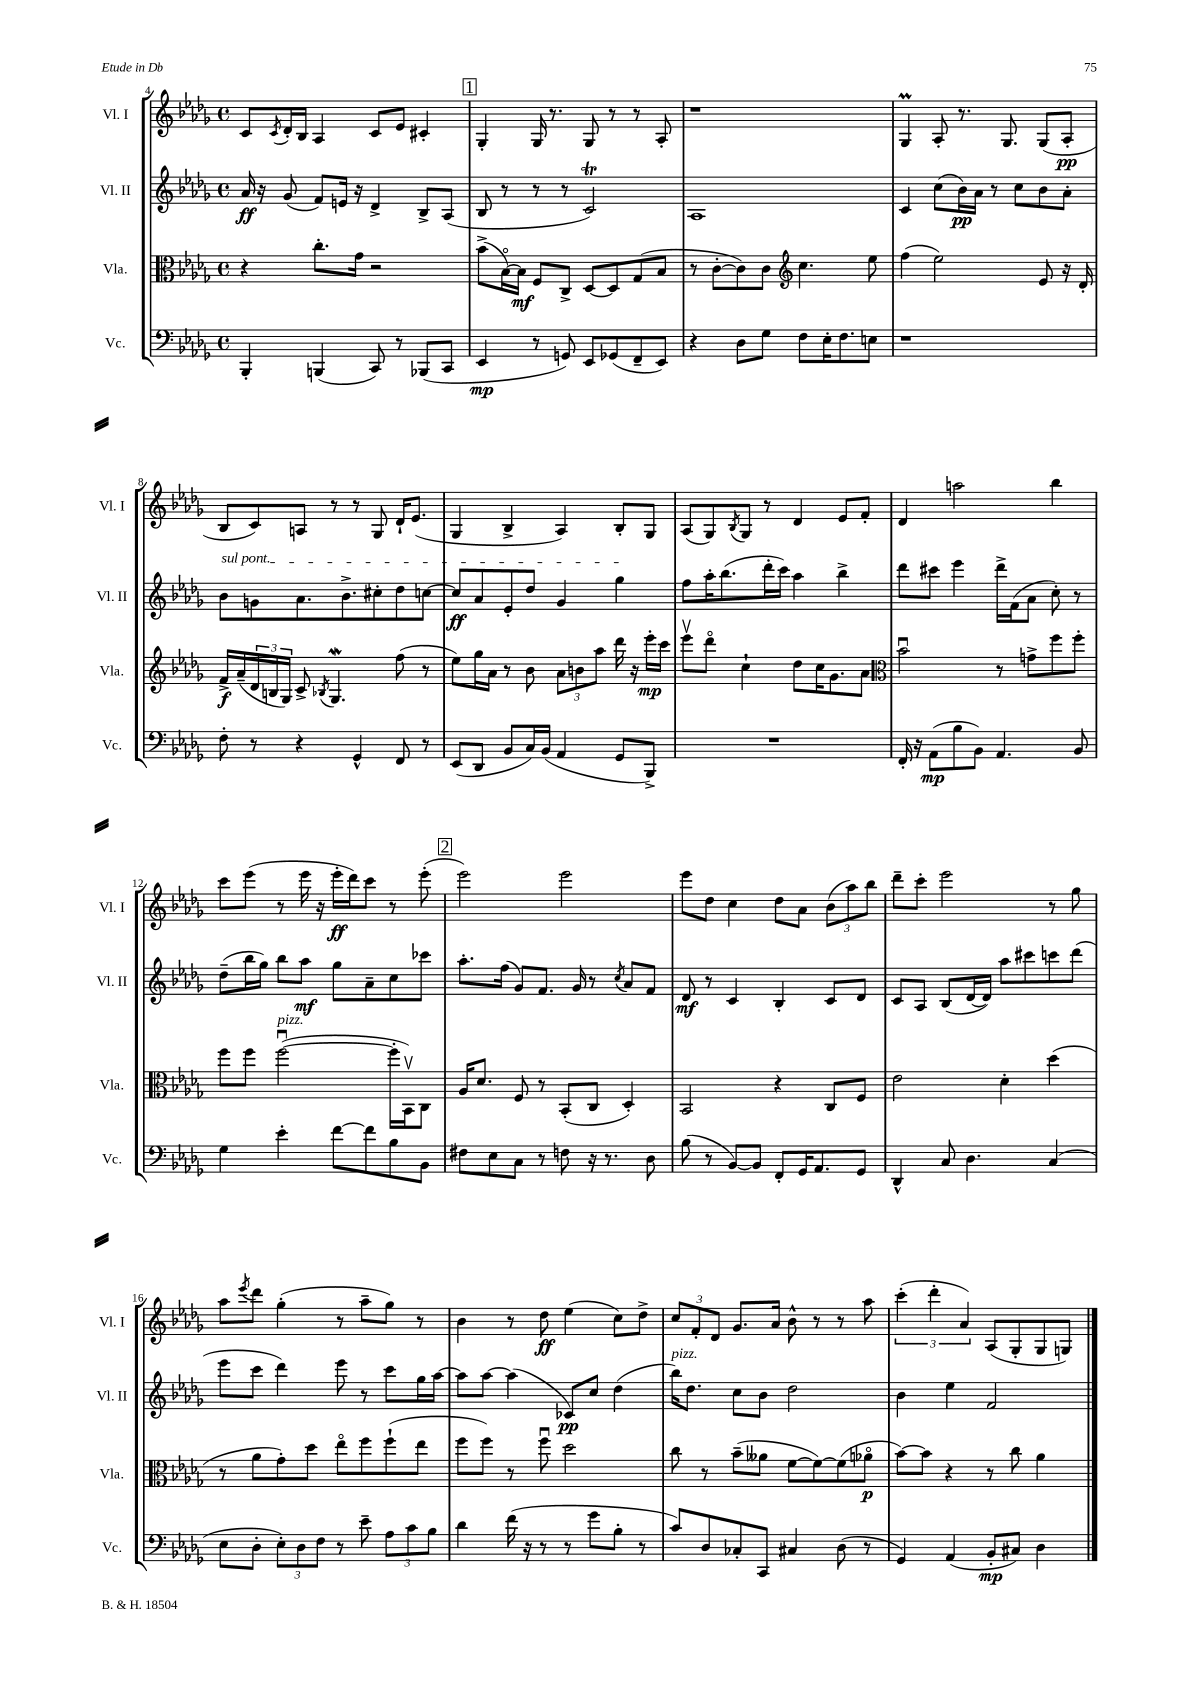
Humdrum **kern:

**kern	**kern	**kern	**kern
*staff4	*staff3	*staff2	*staff1
*clefF4	*clefC3	*clefG2	*clefG2
*k[b-e-a-d-g-]	*k[b-e-a-d-g-]	*k[b-e-a-d-g-]	*k[b-e-a-d-g-]
*M4/4	*M4/4	*M4/4	*M4/4
*met(c)	*met(c)	*met(c)	*met(c)
4BBB-'	4r	16a-	8c
.	.	16r	.
.	.	.	8qc
.	.	(8g-	16d-'
.	.	.	16B-
(4BBB	8.cc'	8f)	4A-
.	.	16e	.
.	16g-	16r	.
8CC)	2r	4d-^	8c
8r	.	.	8e-
(8BBB-	.	8B-^	4c#'
8CC	.	(8A-	.
=	=	=	=
4EE-	(8b-^	8B-	4G-'
.	[16B-o)	8r	.
.	16B-]	.	.
8r	8F	8r	16G-
.	.	.	8.r
8GG)	8C^	8r	.
8EE-	[8D-	2c)	8G-
(8GG-	8D-]	.	8r
8FF~	(8G-	.	8r
8EE-)	8B-	.	8A-'
=	=	=	=
4r	8r	1A-	1r
.	[8c'	.	.
8D-	8c])	.	.
8G-	8c	.	.
*	*clefG2	*	*
8F	4.cc	.	.
16E-'	.	.	.
8.F	.	.	.
8E	8ee-	.	.
=	=	=	=
1r	(4ff	4c	4G-
.	2ee-)	(8cc	8A-'
.	.	16b-)	8.r
.	.	16a-	.
.	.	8r	.
.	.	.	8.G-
.	.	8cc	.
.	8e-	8b-	(8G-
.	16r	8a-'	8A-'
.	16d-'	.	.
=	=	=	=
8F'	16f^	8b-	8B-
.	(16a-~	.	.
8r	24d-	8g	8c)
.	24B	.	.
.	24G-)	.	.
4r	8c^	8.a-	8A
.	8qB-	.	.
.	4.G-	.	8r
.	.	8.b-^	.
4GG-^^	.	.	8r
.	.	8cc#'	8G-
8FF	(8ff	8dd-	16d-`
.	.	.	(8.e-
8r	8r	[8cc	.
=	=	=	=
(8EE-	8ee-)	8cc]	4G-
8DD-	16gg-	8a-	.
.	16a-	.	.
8BB-	8r	8e-'	4B-^
16C)	8b-	8dd-	.
(16BB-	.	.	.
4AA-	12a-	4g-	4A-)
.	12b	.	.
.	12aa-	.	.
8GG-	16ddd-	4gg-	8B-'
.	16r	.	.
8BBB-^)	16eee-'	.	8G-
.	16ccc	.	.
=	=	=	=
1r	8eee-v	8ff	(8A-
.	8ddd-o	16aa-'	8G-)
.	.	(8.bb-	.
.	.	.	8qB-
.	4cc`	.	8G-
.	.	16ddd-'	8r
.	.	16ccc)	.
.	8dd-	4aa-	4d-
.	16cc	.	.
.	8.g-	.	.
.	.	4bb-^	8e-
.	8a-	.	8f'
=	=	=	=
*	*clefC3	*	*
16FF'	2b-u	8ddd-	4d-
16r	.	.	.
(8AA-	.	8ccc#	.
8B-	.	4eee-	2aa
8BB-)	.	.	.
4.AA-	8r	16ddd-^	.
.	.	(16f	.
.	8g^	8a-	.
.	8ff	8cc')	4bb-
8BB-	8ff'	8r	.
=	=	=	=
4G-	8ff	(8dd-~	8ccc
.	8ff	16bb-	(8eee-
.	.	16gg-)	.
4e-'	([2ffu	8bb-	8r
.	.	8aa-	16eee-
.	.	.	16r
[8f	.	8gg-	16eee-'
.	.	.	16ddd-)
8f]	.	8a-~	8ccc
8B-	16ff']	8cc	8r
.	16BB-v)	.	.
8BB-	8C	8ccc-	(8eee-'
=	=	=	=
8F#	16A-	8.aa-'	2eee-)
.	8.d-	.	.
8E-	.	.	.
.	.	(16ff	.
8C	8F	8g-)	.
8r	8r	8.f	.
8F	(8BB-'	.	2eee-
.	.	16g-	.
16r	8C	8r	.
8.r	.	.	.
.	.	8qcc	.
.	4D-')	8a-	.
8D-	.	8f	.
=	=	=	=
(8B-	2BB-	8d-	8eee-
8r	.	8r	8dd-
[8BB-)	.	4c	4cc
8BB-]	.	.	.
8FF'	4r	4B-'	8dd-
16GG-	.	.	8a-
8.AA-	.	.	.
.	8C	8c	(12b-
.	.	.	12aa-)
8GG-	8F	8d-	.
.	.	.	12bb-
=	=	=	=
4DD-^^	2e-	8c	8ddd-~
.	.	8A-	8ccc'
8C	.	(8B-	2eee-
4.D-	.	[16d-	.
.	.	16d-])	.
.	4d-'	8aa-	.
.	.	8ccc#	.
(4C	(4dd-	8ccc	8r
.	.	(8ddd-	8gg-
=	=	=	=
8E-	8r	8eee-	8aa-
.	.	.	8qeee-
8D-'	8a-	8ccc	8ddd-
12E-')	8g-')	4ddd-)	(4gg-'
12D-	.	.	.
.	8dd-	.	.
12F	.	.	.
8r	8ee-o	8eee-	8r
8e-~	8ff	8r	8aa-~
12A-	(8ff`	8ccc	8gg-)
12c	.	.	.
.	8ee-	16gg-	8r
12B-	.	.	.
.	.	[16aa-	.
=	=	=	=
4d-	8ff	8aa-]	4b-
.	8ff)	[8aa-	.
(16f	8r	(4aa-]	8r
16r	.	.	.
8r	8ffu	.	8dd-
8r	2dd-	8c-)	(4ee-
8g-	.	8cc	.
8B-'	.	(4dd-	8cc)
8r	.	.	8dd-^
=	=	=	=
8c)	8cc	16bb-)	12cc
.	.	8.dd-	.
.	.	.	12f'
8D-	8r	.	.
.	.	.	12d-
8C-'	(8b-~	8cc	8.g-
8CC	8a--	8b-	.
.	.	.	16a-
4C#	[8f	2dd-	8b-^^
.	8f_)	.	8r
(8D-	(8f]	.	8r
8r	8a-o	.	8aa-
=	=	=	=
4GG-)	[8b-)	4b-	(6ccc'
.	8b-]	.	.
.	.	.	6ddd-'
(4AA-	4r	4ee-	.
.	.	.	6a-)
8BB-'	8r	2f	(8A-
8C#)	8cc	.	8G-'
4D-	4a-	.	8G-
.	.	.	8G)
==	==	==	==
*-	*-	*-	*-
